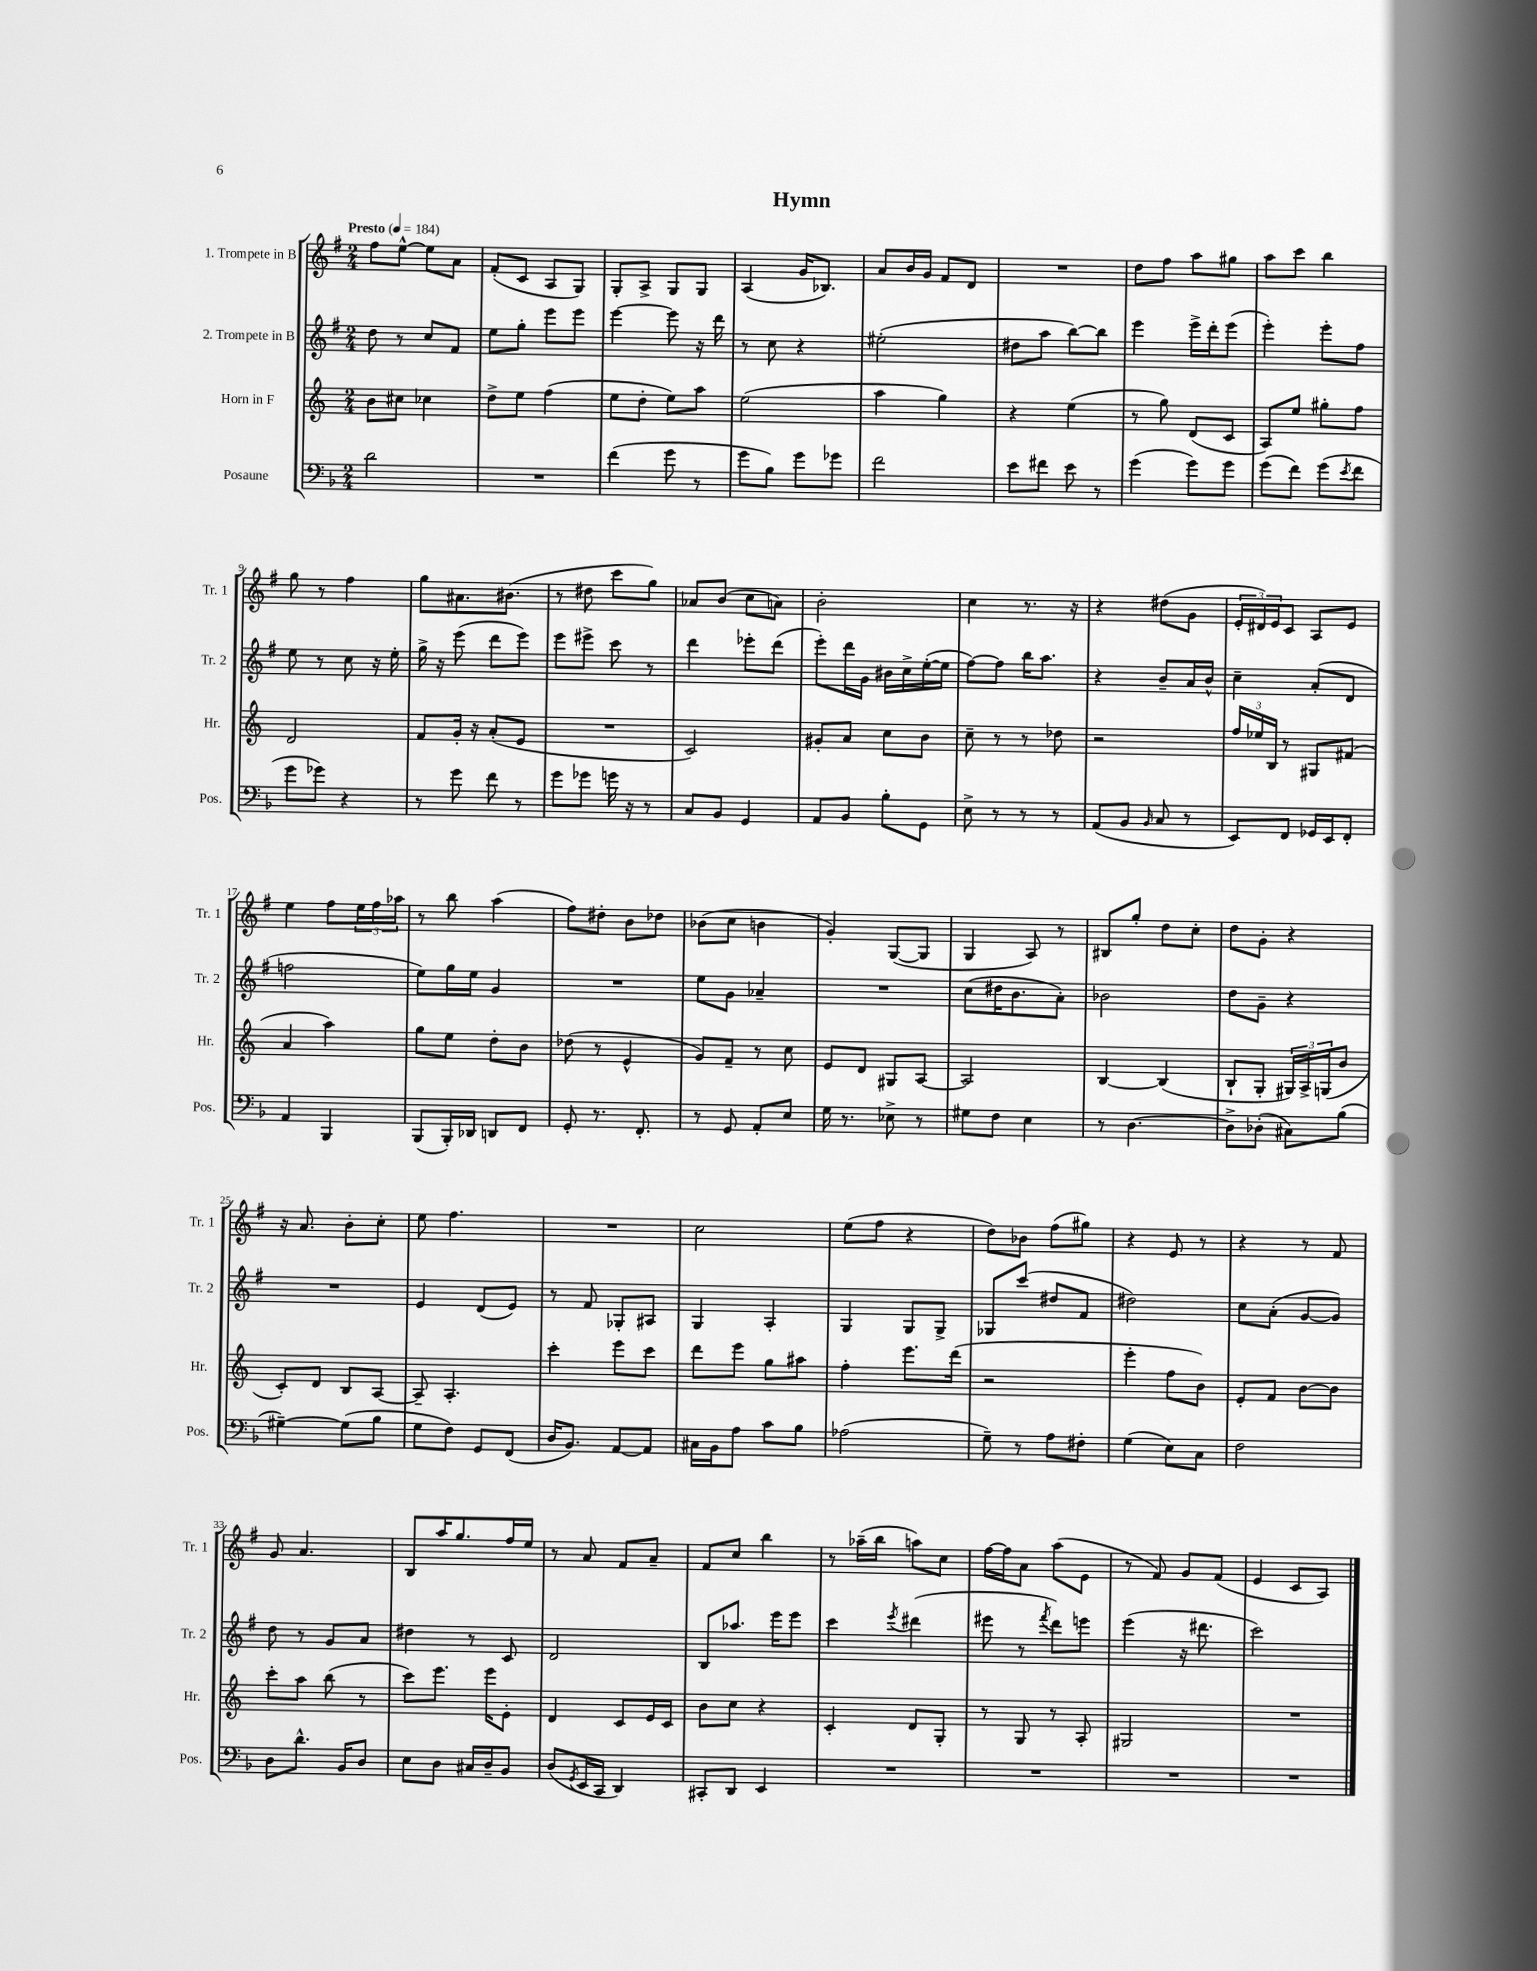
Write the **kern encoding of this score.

**kern	**kern	**kern	**kern
*staff4	*staff3	*staff2	*staff1
*clefF4	*clefG2	*clefG2	*clefG2
*k[b-]	*k[]	*k[f#]	*k[f#]
*M2/4	*M2/4	*M2/4	*M2/4
*MM184	*MM184	*MM184	*MM184
2d	8b	8dd	8ff#
.	8cc#	8r	[8ee^^
.	4cc-	8cc	8ee]
.	.	8f#	8a
=	=	=	=
2r	8dd^	8ee	(8f#'
.	8ee	8gg'	8c
.	(4ff	8eee	8A
.	.	8eee	8G)
=	=	=	=
(4f	8ee	[4eee	8G'
.	8dd'	.	8A^
8g	8ee)	8eee]	8G
8r	8aa	16r	8G
.	.	16ddd	.
=	=	=	=
8g	(2ee	8r	(4A
8B-)	.	8cc	.
8g	.	4r	16g
.	.	.	8.B-)
8g-	.	.	.
=	=	=	=
2f	4aa	(2ee#'	8a
.	.	.	16b
.	.	.	16g
.	4gg)	.	8f#
.	.	.	8d
=	=	=	=
8e	4r	8dd#	2r
8f#	.	8aa	.
8e	(4ee	[8bb)	.
8r	.	8bb]	.
=	=	=	=
(4g	8r	4eee	8dd
.	8gg)	.	8ff#
8g)	(8d	16eee^	8aa
.	.	16ddd'	.
8g	8c	(8eee	8gg#
=	=	=	=
(8g	8A)	4eee')	8aa
8f)	8ee	.	8ccc
(8g	8gg#'	8eee'	4bb
8qe	.	.	.
8f	8ff	8ff#	.
=	=	=	=
8g	2d	8ee	8gg
8g-)	.	8r	8r
4r	.	8cc	4ff#
.	.	16r	.
.	.	16ee'	.
=	=	=	=
8r	8f	16gg^	8gg
.	.	16r	.
8g	16g'	(8eee	8.a#
.	16r	.	.
8f	(8a'	8ddd	.
.	.	.	(8.b#
8r	8e	8eee)	.
=	=	=	=
8g	2r	8eee	8r
8g-	.	8eee#^	8dd#
16g	.	8ccc	8ccc
16r	.	.	.
8r	.	8r	8gg)
=	=	=	=
8C	2c)	4ddd	8a-
8BB-	.	.	(8b
4GG	.	8eee-'	8cc
.	.	(8ddd	8a)
=	=	=	=
8AA	8g#'	8eee')	2b'
8BB-	8a	16ddd	.
.	.	16g	.
8B-'	8cc	16b#	.
.	.	16cc^	.
8GG	8b	([16ee'	.
.	.	16ee]	.
=	=	=	=
8E^	8cc~	[8ff#)	4cc
8r	8r	8ff#]	.
8r	8r	16bb	8.r
.	.	8.aa	.
8r	8dd-	.	.
.	.	.	16r
=	=	=	=
(8AA	2r	4r	4r
8BB-	.	.	.
16qqBB-	.	.	.
8C	.	8b~	(8dd#
8r	.	16a	8g
.	.	16b^^	.
=	=	=	=
8EE)	24ff	4cc~	24e'
.	24ee-	.	24d#)
.	24B	.	24e
8FF	8r	.	8c
16GG-	8G#	(8a'	8A
16EE	.	.	.
8FF'	(8f#	8d	8e
=	=	=	=
4AA	4a	2ff	4ee
4BBB-	4aa)	.	8ff#
.	.	.	24ee
.	.	.	24ff#
.	.	.	24aa-
=	=	=	=
(8BBB-	8gg	8ee)	8r
16BBB-')	8ee	16gg	8bb
16DD-	.	16ee	.
8DD	8dd'	4g	(4aa
8FF	8b	.	.
=	=	=	=
8GG'	(8dd-	2r	8ff#)
8.r	8r	.	8dd#'
.	4e^^	.	8b
8.FF'	.	.	.
.	.	.	8dd-
=	=	=	=
8r	8g)	8ee	(8b-
8GG	8f~	8g	8cc
8AA'	8r	4a-~	4b
8E	8cc	.	.
=	=	=	=
16G	8e	2r	4g')
8.r	.	.	.
.	8d	.	.
8E-^	8G#	.	([8G
8r	[8A	.	8G]
=	=	=	=
8G#	2A]	(8cc	4G
8F	.	16dd#	.
.	.	8.b	.
4E	.	.	8A)
.	.	8a')	8r
=	=	=	=
8r	[4B	2b-	8B#
[4.D	.	.	8gg'
.	(4B]	.	8dd
.	.	.	8cc'
=	=	=	=
8D^]	8B`	8dd	8dd
(8D-'	8G'	8g~	8g'
8C#)	24G#)	4r	4r
.	24A^	.	.
.	(24G	.	.
(8B-	8b	.	.
=	=	=	=
[4G#~)	8c')	2r	16r
.	.	.	8.a
.	8d	.	.
(8G#]	8B	.	8b'
8B-	[8A	.	8cc'
=	=	=	=
8G	8A~]	4e	8ee
8F)	4.A'	.	4.ff#
8GG	.	(8d	.
(8FF	.	8e)	.
=	=	=	=
16D	4ccc'	8r	2r
8.BB-)	.	.	.
.	.	8f#	.
[8AA	8eee	8G-'	.
8AA]	8ccc	8A#	.
=	=	=	=
16C#	8ddd	4G	2cc
16BB-	.	.	.
8A	8eee	.	.
8c	8gg	4A'	.
8B-	8aa#	.	.
=	=	=	=
(2A-	4ff'	4G	(8ee
.	.	.	8ff#
.	8.eee	8G	4r
.	.	8G^	.
.	(16ddd	.	.
=	=	=	=
8G~)	2r	8G-	8dd)
8r	.	(8ccc	8b-
8A	.	8dd#	(8ff#
8F#'	.	8f#	8gg#)
=	=	=	=
(4G	4eee'	2dd#)	4r
8E)	8ff	.	8e
8C	8b)	.	8r
=	=	=	=
2F	8e'	8cc	4r
.	8f	(8a'	.
.	[8b	[8g	8r
.	8b]	8g])	8f#
=	=	=	=
8D	8ccc'	8dd	8g
8.d^^	8aa	8r	4.a
.	(8bb	8g	.
16BB-	.	.	.
8D	8r	8a	.
=	=	=	=
8E	8ccc)	4dd#	8B
8D	8.eee	.	16aa
.	.	.	8.gg
16C#	.	8r	.
16D~	16eee	.	.
8BB-	8e'	8c	16ff#
.	.	.	16ee
=	=	=	=
(8D	4d	2d	8r
8qGG	.	.	.
16EE	.	.	8a
16CC	.	.	.
4DD)	8c	.	8f#
.	16e	.	8a~
.	16c	.	.
=	=	=	=
8CC#'	8b	8B	8f#
8DD	8cc	8.aa-	8cc
4EE	4r	.	4bb
.	.	16eee	.
.	.	8eee	.
=	=	=	=
2r	4c'	4ccc	8r
.	.	.	(16aa-~
.	.	.	16bb
.	.	8qeee	.
.	8d	(4ddd#	8aa)
.	8G'	.	8cc
=	=	=	=
2r	8r	8eee#	[16ff#
.	.	.	16ff#]
.	8G	8r	8a
.	.	8qfff#	.
.	8r	8ddd)	(8aa
.	8A'	8eee	8e
=	=	=	=
2r	2G#	(4eee	8r
.	.	.	8f#)
.	.	16r	8g
.	.	8.ddd#	.
.	.	.	(8f#
=	=	=	=
2r	2r	2ccc)	4e
.	.	.	8c
.	.	.	8A)
==	==	==	==
*-	*-	*-	*-
